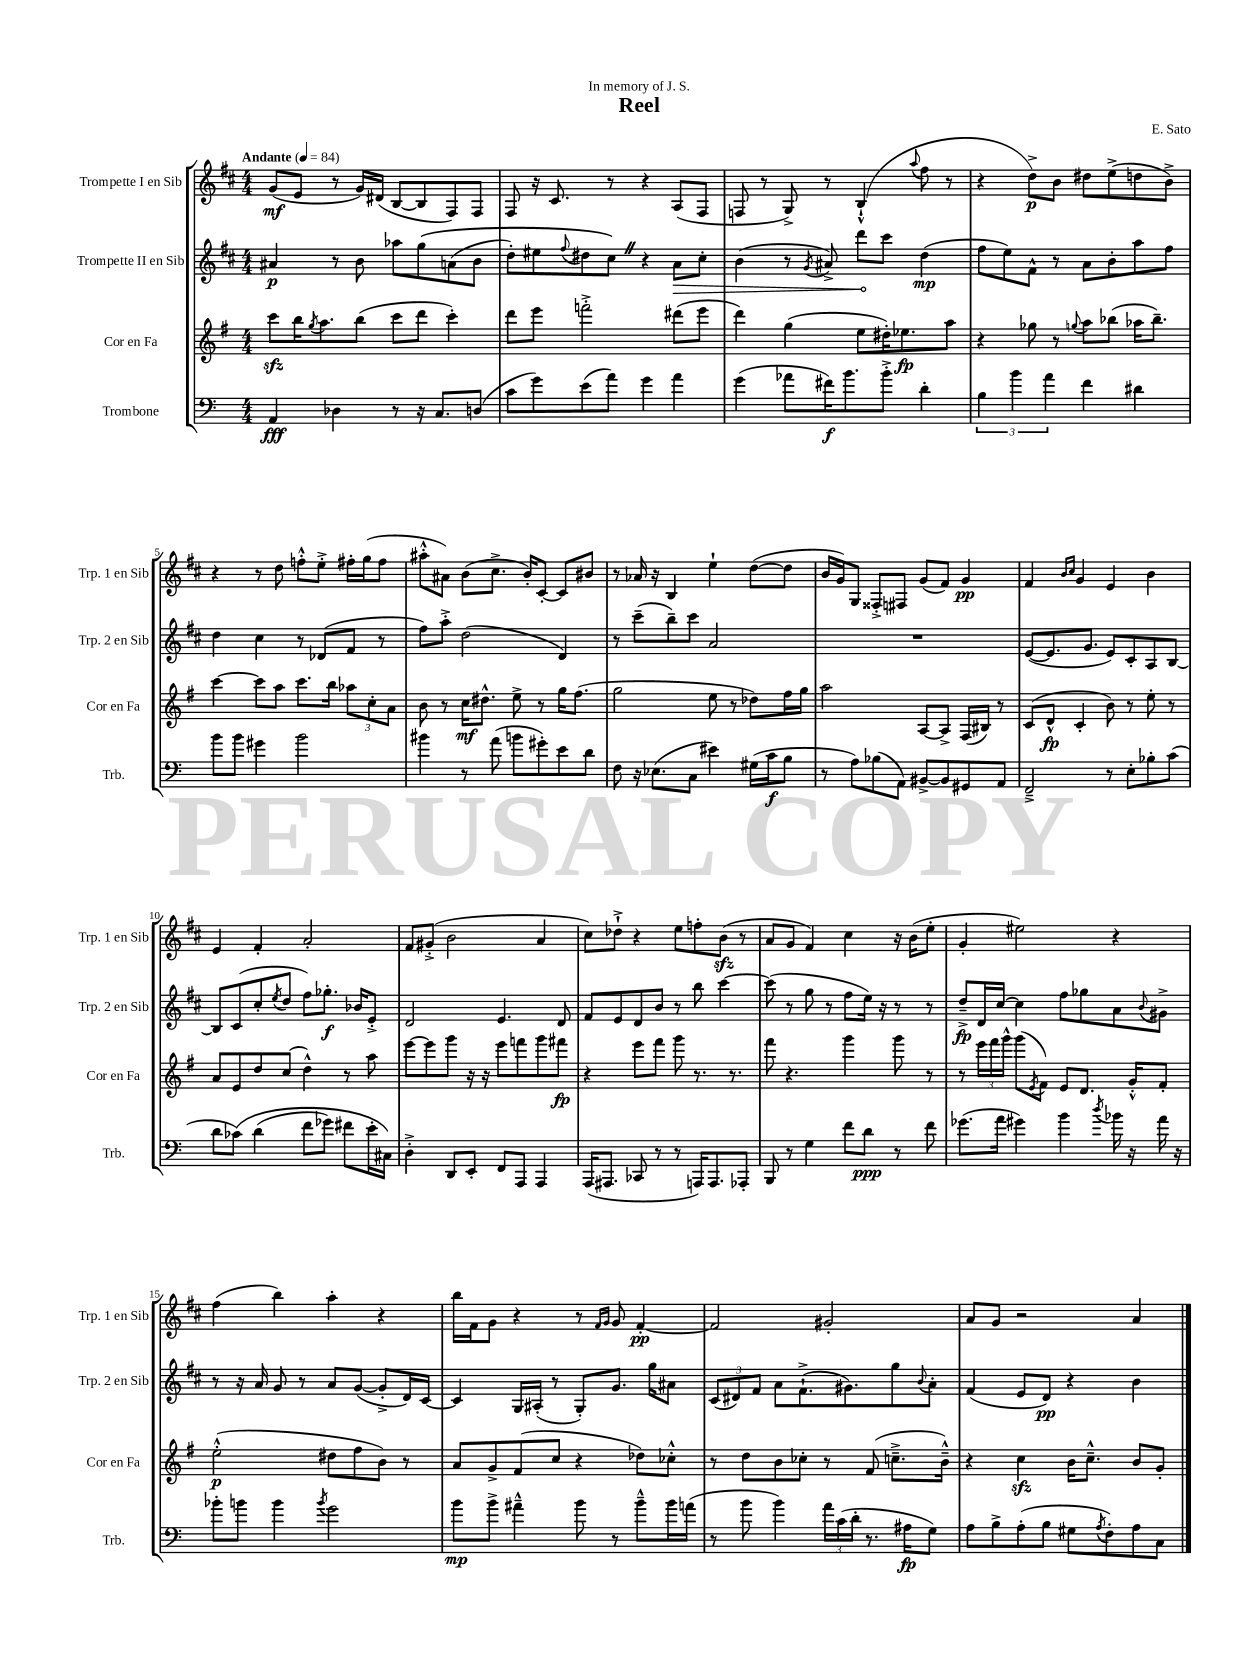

**kern	**kern	**kern	**kern
*staff4	*staff3	*staff2	*staff1
*clefF4	*clefG2	*clefG2	*clefG2
*k[]	*k[f#]	*k[f#c#]	*k[f#c#]
*M4/4	*M4/4	*M4/4	*M4/4
*MM84	*MM84	*MM84	*MM84
4AA	8ccc	4a#	(8g
.	16bb	.	8e
.	8qgg	.	.
.	8.aa	.	.
4D-	.	8r	8r
.	(8bb	8b	16g)
.	.	.	(16d#
8r	8ccc	8aa-	[8B
16r	8ddd	&(8gg	8B]
8.C	.	.	.
.	4ccc')	(8a	8F#)
(8D	.	8b	8F#
=	=	=	=
8c	8ddd	8dd')	8F#
8g)	8eee	8ee#	16r
.	.	.	8.c#
.	.	8qqff#	.
(8e	2fff'^	8dd#	.
8a)	.	8cc#&)	8r
4g	.	4r	4r
4a	(8ddd#	8a	(8A
.	8eee	8cc#'	8F#
=	=	=	=
(4g	4ddd)	(4b	8F
.	.	.	8r
8a-	(4gg	8r	8G^)
.	.	8qg	.
16f#)	.	8a#^)	8r
8.b	.	.	.
.	8ee	8ddd	(4B`^^
8b'^	16dd#')	8ccc#	.
.	8.ee-	.	.
.	.	.	8qqaa
4d'	.	(4dd	8ff#
.	8aa	.	8r
=	=	=	=
6B	4r	8ff#	4r
.	.	8ee)	.
6b	.	.	.
.	8gg-	8f#^^	8dd^)
6a	.	.	.
.	8r	8r	8b
.	8qqgg	.	.
4f	8aa	8a	8dd#
.	(8bb-	8b'	(8ee^
4d#	16aa-	8aa	8dd
.	8.bb-~)	.	.
.	.	8ff#	8b^)
=	=	=	=
8b	[4ccc	4dd	4r
8b	.	.	.
4g#	8ccc]	4cc#	8r
.	8aa	.	8dd
2b	8.ccc	8r	8ff'^^
.	.	(8d-	8ee'^
.	16bb	.	.
.	12aa-	8f#	16ff#'
.	.	.	(16gg
.	12cc'	.	.
.	.	8r	8ff#
.	12a	.	.
=	=	=	=
4b#	8b	8ff#)	8aa#'^^
.	8r	8aa'^	8a#)
8r	16cc	(2dd	(8b
.	8.dd#^^	.	.
(8a	.	.	8.cc#^
8b	8ee^	.	.
.	.	.	16b')
8g#')	8r	.	[8c#'
8e	16gg	4d)	8c#]
.	(8.ff#	.	.
8d	.	.	8b#
=	=	=	=
8F	2gg	8r	8r
16r	.	(8ccc#~	16a-
(8.E-	.	.	16r
.	.	8bb~)	4B
8C	.	8ccc#	.
4e#)	8ee	2a	4ee`
.	8r	.	.
(16G#	8dd-)	.	([8dd
16c	.	.	.
8B	16ff#	.	8dd]
.	16gg	.	.
=	=	=	=
8r	2aa	1r	16b
.	.	.	16g)
8A)	.	.	8G
(8B-	.	.	8F##'^
8AA)	.	.	8F#
[8BB#^	[8A	.	(8g
8BB#]	8A^]	.	8f#)
8GG#	(16F#	.	4g
.	16B#)	.	.
8AA	8r	.	.
=	=	=	=
2FF~^	(8c	([8e	4f#
.	8d^^	8.e]	.
.	.	.	16qqb
.	.	.	16qqcc#
.	4c'	.	4g
.	.	8.g	.
8r	8b)	8e)	4e
8E'	8r	8c#'	.
8B-'	8ee'	8A	4b
(8c	8r	[8B	.
=	=	=	=
8d	8a	8B]	4e
&(8c-)	8e	(8c#	.
(4d	8dd	8cc#'	4f#'
.	.	8qee	.
.	(8cc	8dd	.
8f	4dd^^)	8ff#)	2a'
8g-)	.	8.gg-'	.
8f#	8r	.	.
.	.	16b-	.
16e'	8aa	8e'^	.
16C#&)	.	.	.
=	=	=	=
4D'^	[8eee	2d	8f#
.	8eee]	.	(8g#'^
8DD	8ggg	.	2b
8EE'	16r	.	.
.	16r	.	.
8FF	8eee	4.e	.
8AAA	8fff	.	.
4AAA	8ggg	.	4a
.	8fff#	8d	.
=	=	=	=
(16AAA	4r	8f#	8cc#)
8.AAA#	.	.	.
.	.	8e	8dd-`^
8CC-	8eee	8d	4r
8r	8fff#	8b	.
8r	8ggg	8r	8ee
16AAA)	8.r	8bb	8ff'
8.AAA	.	.	.
.	.	[4ccc#	(8b
.	8.r	.	.
8AAA-'	.	.	8r
=	=	=	=
8BBB	8fff#	(8ccc#]	8a
8r	4.r	8r	8g
4G	.	8gg	4f#)
.	.	8r	.
8f	4ggg	8ff#	4cc#
8d	.	16ee)	.
.	.	16r	.
8r	8ggg	8r	16r
.	.	.	(16b
8f	8r	8r	8ee'
=	=	=	=
(8.g-	8r	8dd~^	4g'
.	24eee	16d	.
.	24fff#	.	.
16a	.	[16cc#	.
.	24ggg^^	.	.
4g#)	(8ggg	4cc#]	2ee#)
.	8qe	.	.
.	8f#)	.	.
4b	8e	8ff#	.
.	8.d	8gg-	.
8qdd	.	.	.
16b-	.	8a	4r
16r	16g'^^	.	.
.	.	8qqb	.
16a	8f#'	8g#^	.
16r	.	.	.
=	=	=	=
8b-'	(2ee'^^	8r	(4ff#
8b	.	16r	.
.	.	16a	.
4b	.	8g	4bb)
.	.	8r	.
8qb	.	.	.
2g	8dd#	8a	4aa'
.	8ff#	([8g	.
.	8b)	8g'^]	4r
.	8r	16d)	.
.	.	[16c#	.
=	=	=	=
8b	8a	4c#]	16bb
.	.	.	16f#
8b^	8g^	.	8g
4a#~^^	(8f#	16G	4r
.	.	(16A#'	.
.	8cc	8r	.
8b	4r	8G')	8r
.	.	.	16qqf#
.	.	.	16qqg
8r	.	8.g	8g
8b~^^	8dd-)	.	[4f#'
.	.	16gg	.
16b	8cc-'^^	8a#	.
(16a	.	.	.
=	=	=	=
8r	8r	(12c#	2f#]
.	.	12d#)	.
8b	8dd	.	.
.	.	12f#	.
4b)	8b	8a	.
.	8cc-'	(8.f#`^	.
24a	8r	.	2g#'
(24c	.	.	.
.	.	8.g#)	.
24d'	.	.	.
8.r	(8f#	.	.
.	8.cc~^	8gg	.
16A#	.	.	.
.	.	8qqb	.
8G)	.	8a'	.
.	16b~^^)	.	.
=	=	=	=
8A	4r	(4f#	8a
8B^	.	.	8g
(8A'	4cc	8e	2r
8B	.	8d)	.
8G#	16b	4r	.
.	8.cc~^^	.	.
8qA	.	.	.
8F')	.	.	.
8A	8b	4b	4a
8C	8g'	.	.
==	==	==	==
*-	*-	*-	*-
